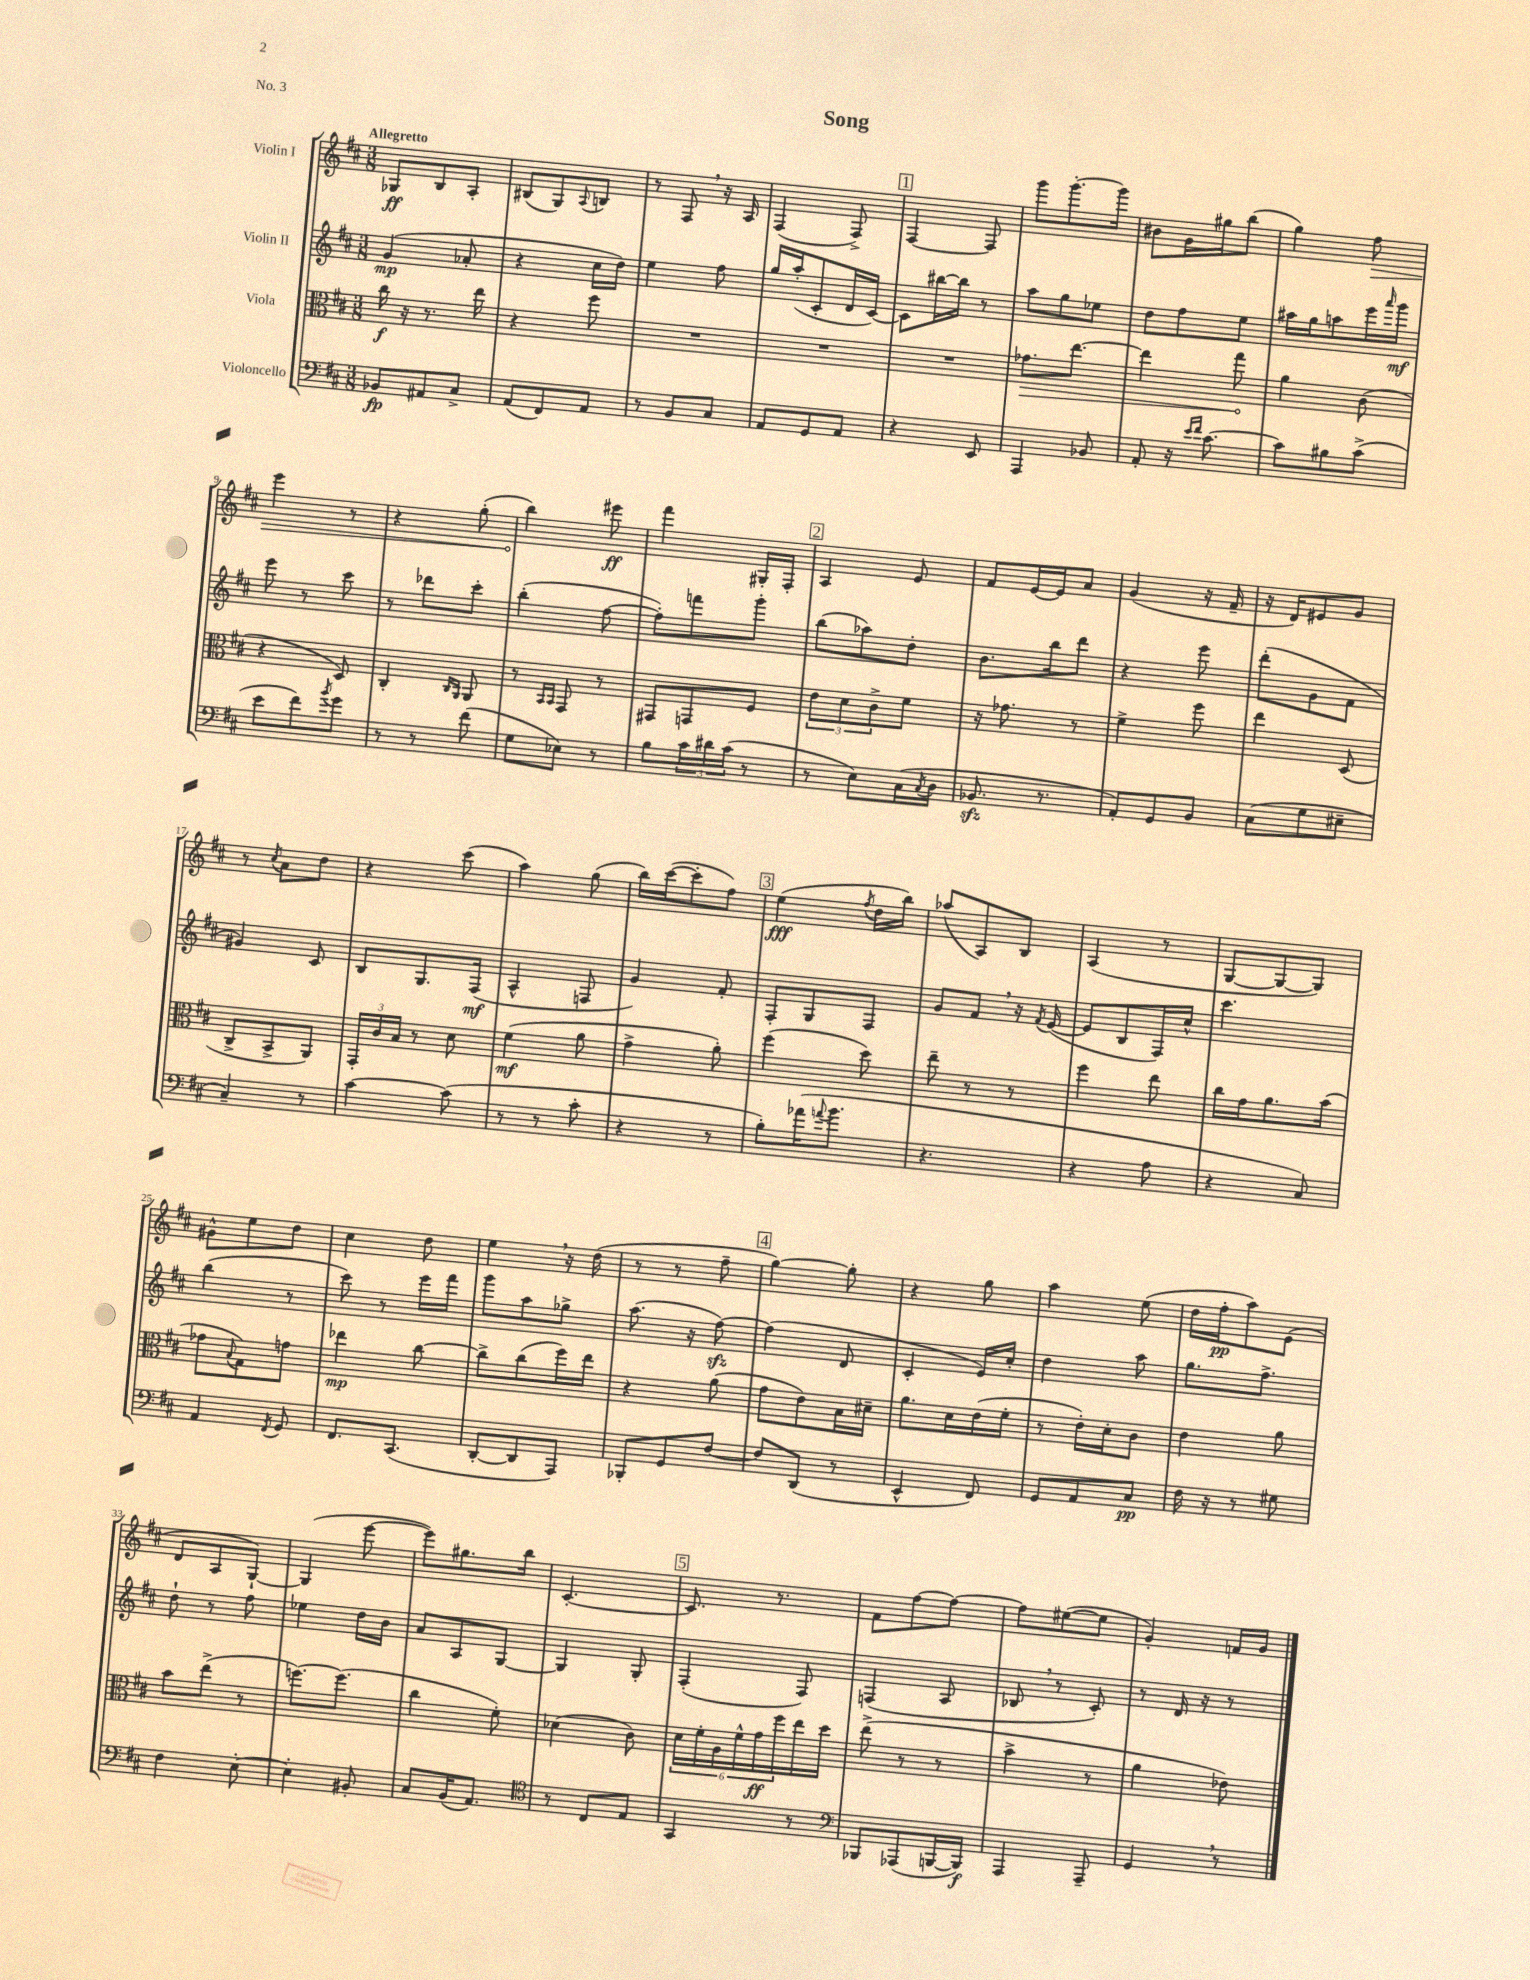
\header { title = "Song" piece = "No. 3" }
<<
\new StaffGroup <<
\new Staff = "s0" \with { instrumentName = "Violin I" } {
    \clef treble \key d \major \numericTimeSignature \time 3/8 \tempo "Allegretto"
    ges8\ff b8 a8-. |
    bis8( g8) \appoggiatura { a8 } b8 |
    r8 fis8 \breathe r16 a16 |
    fis4( fis8->) |
    \mark \markup { \box "1" } fis4~ fis8 |
    g'''8 g'''8.~-. g'''16 |
    bis'8 g'16 gis''16 b''8( |
    g''4) \once \override Hairpin.circled-tip = ##t fis''8\> |
    e'''4 r8 |
    r4 g''8-.( |
    b''4\!) eis'''8\ff |
    fis'''4 gis16-. fis16-. |
    \mark \markup { \box "2" } a4 e'8 |
    fis'8 e'16~ e'16 a'8 |
    g'4( r16 fis'16-- |
    r16 d'16) eis'8 g'8 |
    r8 \acciaccatura { cis''8 } a'8 d''8 |
    r4 cis'''8( |
    a''4) g''8( |
    b''16) cis'''16~( cis'''8-. fis''8) |
    \mark \markup { \box "3" } e''4\fff( \acciaccatura { fis''8 } d''16 b''16) |
    aes''8( a8) b8 |
    a4( r8 |
    g8~ g8~ g8) |
    gis'8-^ e''8 d''8 |
    cis''4 d''8 |
    e''4 \breathe r16 d''16( |
    r8 r8 fis''8-- |
    \mark \markup { \box "4" } g''4~) g''8-. |
    r4 g''8 |
    a''4 e''8( |
    d''16 fis''16-.\pp a''8) e'8( |
    d'8 a8 g8~-!) |
    g4( e'''8~ |
    e'''8) gis''8. b''16 |
    cis'4.~-. |
    \mark \markup { \box "5" } cis'8. r8. |
    fis'8 fis''8~ fis''8~ |
    fis''8 eis''8~( eis''8 |
    g'4-.) f'16 g'16 \bar "|." |
}
\new Staff = "s1" \with { instrumentName = "Violin II" } {
    \clef treble \key d \major \numericTimeSignature \time 3/8
    g'4\mp( aes'8-. |
    r4 cis''16 d''16) |
    e''4 fis''8 |
    g''16 a''16-.( cis'8-. d'16 cis'16~) |
    \mark \markup { \box "1" } cis'8 bis''16~ bis''16 r8 |
    a''8 g''8 ees''8 |
    d''8 fis''8 e''8 |
    ais''16 g''16 a''8 e'''16 \grace { a'''16 } g'''16\mf |
    e'''8 r8 cis'''8 |
    r8 des'''8 cis'''8-. |
    b''4-.( fis''8~ |
    fis''8-.) f'''8 g'''8-. |
    \mark \markup { \box "2" } b''8( aes''8) d''8-. |
    b'8. b''16 d'''8 |
    r4 e'''8 |
    d'''8-.( g'8 fis'8 |
    gis'4) cis'8 |
    b8 g8. fis16\mf( |
    a4-^ f8 |
    g'4) fis'8-. |
    \mark \markup { \box "3" } fis8-. g8 fis8 |
    g'8 fis'8 \breathe r16 \acciaccatura { fis'8 } e'16~( |
    e'8 b8 fis16) cis''16-^ |
    cis'''4. |
    b''4( r8 |
    cis'''8) r8 e'''16 fis'''16 |
    g'''8 a''8 ges''8-> |
    a''8.( r16 fis''8~\sfz) |
    \mark \markup { \box "4" } fis''4( d'8 |
    cis'4-. e'16) cis''16-. |
    d''4 a''8 |
    g''8. fis''8.-> |
    d''8-! r8 fis''8 |
    ees''4 d''16 b'16 |
    a'8 a8 g8~ |
    g4 g8-. |
    \mark \markup { \box "5" } fis4-.( fis8) |
    f4( a8 |
    bes8 \breathe r8 cis'8-.) |
    r8 d'16 r16 r8 \bar "|." |
}
\new Staff = "s2" \with { instrumentName = "Viola" } {
    \clef alto \key d \major \numericTimeSignature \time 3/8
    cis''16\f r16 r8. e''16 |
    r4 fis''8 |
    R4. |
    R4. |
    \mark \markup { \box "1" } R4. |
    \once \override Hairpin.circled-tip = ##t ges'8.\> e''8.~ |
    e''4 g''8\! |
    a'4 cis'8( |
    r4 d8) |
    cis4-. \grace { cis16 a,16 } a,8 |
    r8 \grace { b,16 b,16 } g,8 r8 |
    gis,8 g,8 fis8 |
    \mark \markup { \box "2" } \tuplet 3/2 { e'8 d'8 cis'8-> } fis'8 |
    r16 ges'8. r8 |
    fis'4-> fis''8 |
    e''4 d8( |
    cis8-> b,8-> a,8) |
    \tuplet 3/2 { g,16-. cis'16 b16 } r8 d'8 |
    fis'4\mf( a'8 |
    g'4-> a'8-.) |
    \mark \markup { \box "3" } fis''4( d''8) |
    e''8-- r8 r8 |
    fis''4 e''8 |
    cis''16 g'16 a'8. b'16( |
    ges'8 \appoggiatura { b8 } g8) g'8 |
    ees''4\mp cis''8~ |
    cis''8-> cis''8( fis''16) e''16 |
    r4 a'8( |
    \mark \markup { \box "4" } g'8 e'8) b16 dis'16-- |
    a'8. d'16 e'16( fis'16-. |
    r8 e'16-.) d'16-. cis'8 |
    e'4 a'8 |
    b'8 e''8->( r8 |
    f''8.~) f''8.( |
    cis''4 fis'8-.) |
    des'4( cis'8) |
    \mark \markup { \box "5" } \tuplet 6/4 { d'16 fis'16-. a16 fis'16-^ g'16\ff fis''16 } e''16 d''16 |
    e''8->( r8 r8 |
    b'4-> r8 |
    a'4 ees'8) \bar "|." |
}
\new Staff = "s3" \with { instrumentName = "Violoncello" } {
    \clef bass \key d \major \numericTimeSignature \time 3/8
    bes,8\fp ais,8 cis8-> |
    a,8( fis,8) a,8 |
    r8 b,8 cis8 |
    a,8 g,8 a,8 |
    \mark \markup { \box "1" } r4 e,8 |
    a,,4 bes,8 |
    a,8-. r16 \grace { e'16 fis'16 } cis'8.~ |
    cis'8 bis8 cis'8->( |
    e'8 fis'8) \acciaccatura { b'8 } g'8 |
    r8 r8 fis'8( |
    g8 ees8) r8 |
    b8 \tuplet 3/2 { cis'16 dis'16 cis'16( } r8 |
    \mark \markup { \box "2" } r8 e8) cis16( \acciaccatura { cis8 } d16 |
    bes,8.\sfz r8. |
    a,8-.) g,8 b,8 |
    cis8( g8 eis8-- |
    cis4--) r8 |
    cis'4~ cis'8( |
    r8 r8 cis'8-. |
    r4 r8 |
    \mark \markup { \box "3" } b8-.) aes'16( \appoggiatura { a'8 } b'8. |
    r4. |
    r4 a8 |
    r4 cis8) |
    a,4 \acciaccatura { fis,8 } g,8 |
    fis,8. cis,8.( |
    d,8~-. d,8 a,,8) |
    bes,,8-. g,8 fis8~ |
    \mark \markup { \box "4" } fis8 d,8( r8 |
    e,4-^ fis,8) |
    g,8 a,8 cis8\pp |
    fis16 r16 r8 gis8 |
    fis4 e8~-. |
    e4-. bis,8-. |
    cis8 b,16( a,8.) |
    \clef tenor r8 cis8 e8 |
    \mark \markup { \box "5" } g,4 r8 |
    \clef bass bes,,8 aes,,8( b,,16~ b,,16\f) |
    a,,4 a,,8-- |
    g,4 \breathe r8 \bar "|." |
}
>>
>>
